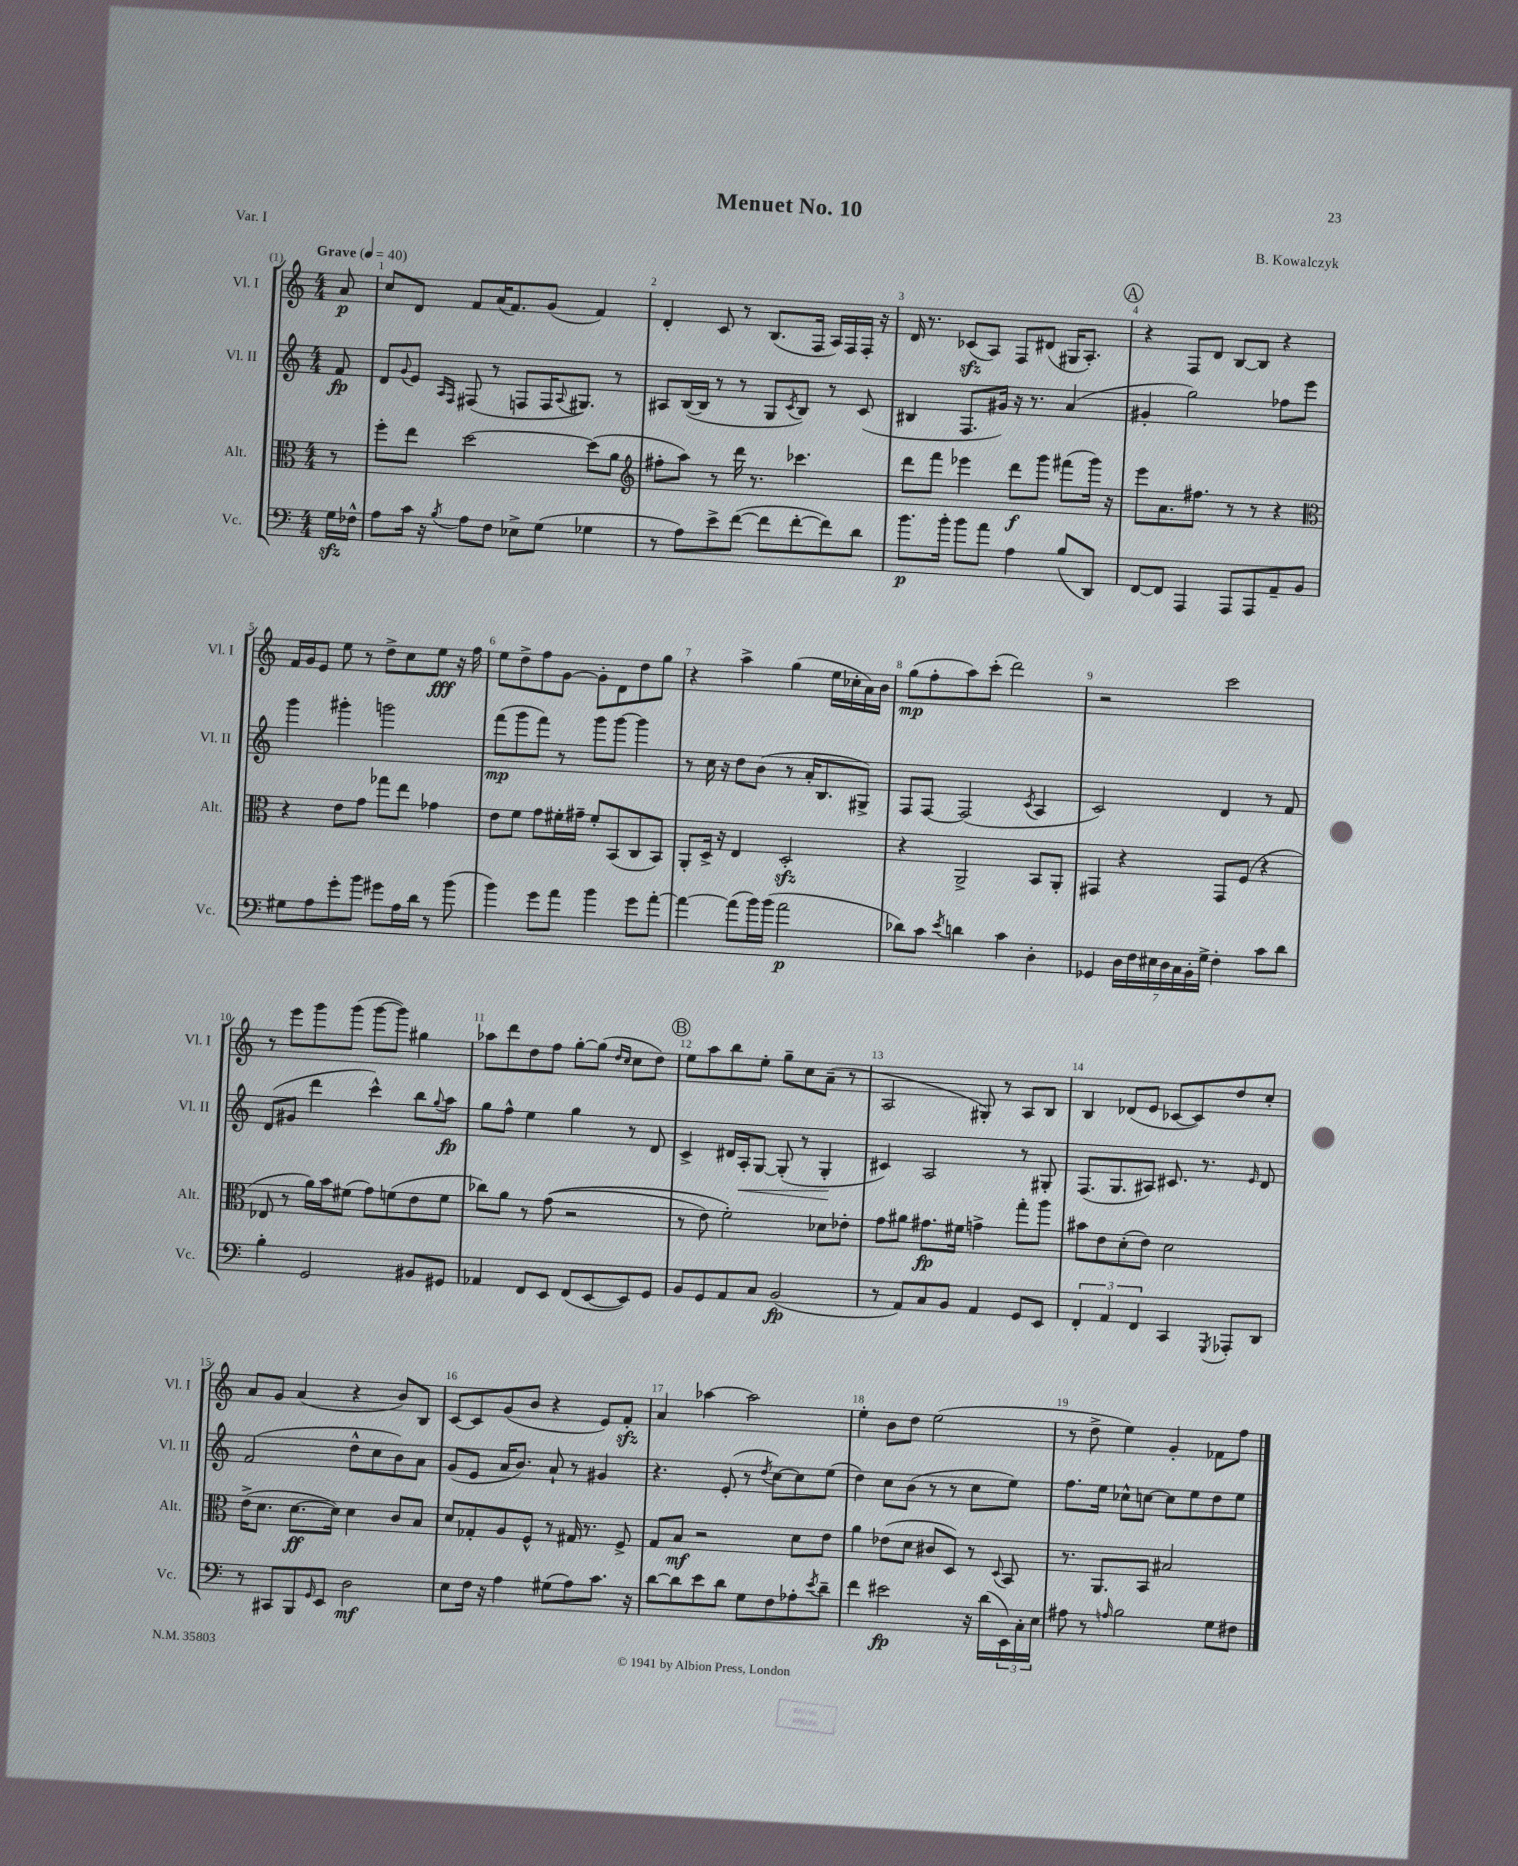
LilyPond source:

\header { title = "Menuet No. 10" composer = "B. Kowalczyk" piece = "Var. I" }
<<
\new StaffGroup <<
\new Staff = "s0" \with { instrumentName = "Vl. I" shortInstrumentName = "Vl. I" } {
    \clef treble \key c \major \numericTimeSignature \time 4/4 \partial 8 \tempo "Grave" 4 = 40
    a'8\p |
    c''8 d'8 f'8 a'16( f'8.) g'8( f'4) |
    d'4-. c'8 r8 b8.( f16 a16) f16 f16-. r16 |
    d'16 r8. ces'8\sfz( a8) f8 dis'8( gis16 a8.-.) |
    \mark \markup { \circle "A" } r4 f8 d'8 b8~ b8 r4 |
    f'16 g'16 e'8 e''8 r8 d''8-> c''8 e''8\fff r16 f''16 |
    e''8 d''8-> f''8 g'8~ g'8-. d'8 d''8 g''8 |
    r4 a''4-> g''4( e''16 ces''16-. a'16) b'16 |
    g''8\mp( f''8-. a''8) c'''8-.( d'''2) |
    r2 c'''2 |
    r8 e'''8 g'''8 g'''8( g'''8~ g'''8) gis''4 |
    aes''8 d'''8 d''8 f''8 g''8~-. g''8( \grace { d''16 c''16 } c''8 d''8) |
    \mark \markup { \circle "B" } e''8 a''8 b''8 e''8-. g''8-- c''8 a'8--( r8 |
    a2 gis8-.) r8 a8 b8 |
    b4 des'8( e'8 ces'8~ ces'8) d''8 c''8-. |
    a'8 g'8 a'4( r4 b'8) b8 |
    c'8~ c'8 g'8( b'8 r4 e'8) f'8-.\sfz |
    a'4 aes''4~ aes''2 |
    e''4-. b'8 d''8 e''2( |
    r8 d''8-> e''4) g'4-. fes'8 f''8 \bar "|." |
}
\new Staff = "s1" \with { instrumentName = "Vl. II" shortInstrumentName = "Vl. II" } {
    \clef treble \key c \major \numericTimeSignature \time 4/4 \partial 8
    f'8\fp |
    d'8 \appoggiatura { g'8 } e'8 \grace { a16 f16 } fis8( r8 f8 f16 \appoggiatura { a8 } gis8.) r8 |
    ais8 b16~( b16 r8 r8 g8 \acciaccatura { c'8 } b8) r8 c'8( |
    bis4 f8. gis'16) r16 r8. a'4( |
    \mark \markup { \circle "A" } gis'4-. g''2) fes''8 e'''8 |
    g'''4 gis'''4-. g'''2 |
    f'''8\mp( g'''8 f'''8) r8 g'''8 g'''8~ g'''4 |
    r8 c''16 r16 d''8 b'8( r8 a'16-. b8. gis8->) |
    f8 f8~ f2( \acciaccatura { c'8 } a4 |
    c'2) d'4 r8 f'8 |
    d'8( gis'8 d'''4 c'''4-^) b''8 \appoggiatura { g''8 } a''8\fp |
    g''8 f''8-^ e''4 g''4 r8 d'8 |
    \mark \markup { \circle "B" } c'4-> dis'16 a16-.\< g8~ g8-.( r8 g4-.\! |
    cis'4) a2 r8 gis8-. |
    f8.( g8. ais8) cis'8. r8. \grace { e'16 } d'8 |
    f'2( d''8-^ c''8 b'8) a'8 |
    g'8( e'8 a'16 b'8.) a'8-! r8 gis'4 |
    r4. e'8-.( r8 \acciaccatura { d''8 } c''8~) c''8 e''8( |
    d''4) c''8 b'8( r8 r8 c''8 e''8) |
    f''8. e''16 ces''8-^ c''8~ c''8 e''8 d''8 e''8 \bar "|." |
}
\new Staff = "s2" \with { instrumentName = "Alt." shortInstrumentName = "Alt." } {
    \clef alto \key c \major \numericTimeSignature \time 4/4 \partial 8
    r8 |
    f''8-. e''8 d''2~ d''8( a'8 |
    \clef treble fis''8-. a''8) r8 d'''16 r8. ces'''4. |
    d'''8 f'''8 ees'''4 d'''8\f g'''8 fis'''8( g'''16) r16 |
    \mark \markup { \circle "A" } e'''8 a'8. fis''8. r8 r8 r4 |
    \clef alto r4 e'8 g'8 ges''8 e''8 ges'4 |
    e'8 f'8 g'8 fis'16-. gis'16-- fis'8-. b,8( c8 b,8) |
    a,8-. d16-> r16 e4 d2-.\sfz |
    r4 a,2-> b,8 a,8-. |
    gis,4 r4 gis,8 f8( r4 |
    ees8 r8 a'16) b'16 fis'8( g'8) f'8( e'8 f'8 |
    ces''8) a'8 r8 g'8(\( r2 |
    \mark \markup { \circle "B" } r8 e'8) f'2-.\) des'8 ees'8-. |
    g'8 ais'8 gis'8.\fp fis'16 g'4-> g''8-. a''8 |
    bis'8 e'8 d'8-.( e'8) d'2 |
    e'16->( d'8. d'8.~\ff d'16) d'4 c'8 b8 |
    d'8 ges8-. a8 f8-^ r8 gis16 r8. f8-> |
    g8 b8\mf r2 d'8 e'8 |
    a'4 ees'8( d'8 cis'8 d8) r8 \appoggiatura { d8 } b,8 |
    r8. a,8. b,8 bis2 \bar "|." |
}
\new Staff = "s3" \with { instrumentName = "Vc." shortInstrumentName = "Vc." } {
    \clef bass \key c \major \numericTimeSignature \time 4/4 \partial 8
    g16\sfz fes16-^ |
    a8 c'16 r16 \acciaccatura { b8 } a8 f8 ees8-> g8( ges4 |
    r8 a8) e'8-> f'8~( f'8 f'8~-. f'8) d'8 |
    b'8.\p b'16-. b'8 a'8 a4 b8( d,8) |
    \mark \markup { \circle "A" } f,8~ f,8 a,,4 a,,8 a,,8 a,8-- b,8 |
    gis8 a8 g'8-. b'8 gis'8 a16 d'16 r8 b'8( |
    b'4) g'8 a'8 b'4 g'8 a'8~-. |
    a'4~ a'8( b'16) b'16( a'2\p |
    des'8) c'8 \acciaccatura { e'8 } d'4 c'4 d4-. |
    ges,4 \tuplet 7/4 { d16 f16 eis16 d16 c16 b,16-. g16-> } f4-. c'8 d'8 |
    b4-. g,2 bis,8 gis,8 |
    aes,4 f,8 e,8 f,8( e,8~ e,8) g,8 |
    \mark \markup { \circle "B" } b,8 g,8 a,8 c8 b,2\fp( |
    r8 a,8) c8 b,8 a,4 g,8 e,8 |
    \tuplet 3/2 { f,4-. a,4 f,4 } c,4 \acciaccatura { g,,8 } aes,,8-. d,8 |
    r8 cis,8 b,,8 \grace { g,16 } e,8 d2\mf |
    e8 f16 r16 a4 gis8( a8) c'8. r16 |
    d'8~ d'8 e'8 d'8 g8 f8 aes8-. \acciaccatura { e'8 } d'8-- |
    f'4 eis'2\fp r16 d'16( \tuplet 3/2 { e,16) c16-. e16 } |
    ais8 r8 \grace { a16 } b2 g8 fis8 \bar "|." |
}
>>
>>
\layout { \context { \Score \override BarNumber.break-visibility = ##(#f #t #t) barNumberVisibility = #all-bar-numbers-visible } }
